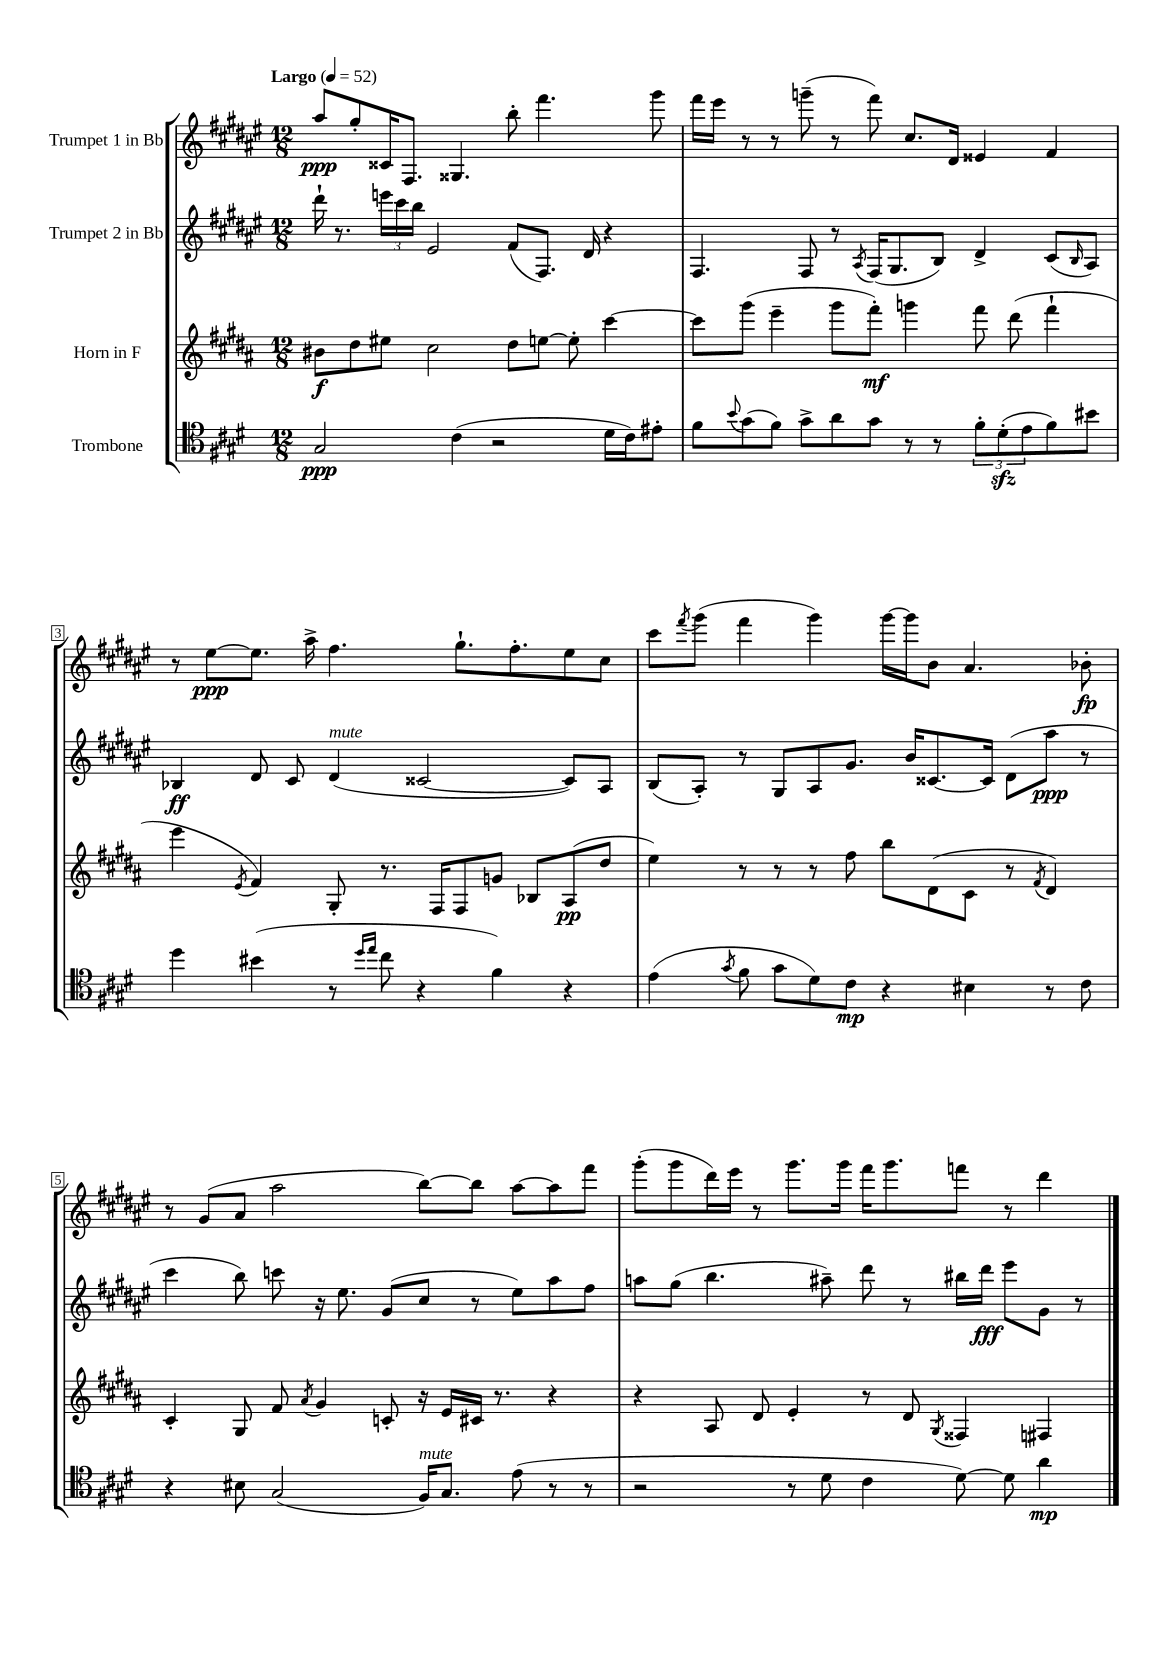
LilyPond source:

<<
\new StaffGroup <<
\new Staff = "s0" \with { instrumentName = "Trumpet 1 in Bb" } {
    \clef treble \key fis \major \numericTimeSignature \time 12/8 \tempo "Largo" 4 = 52
    ais''8\ppp gis''8-. cisis'16 fis8. gisis4. b''8-. fis'''4. gis'''8 |
    fis'''16 eis'''16 r8 r8 g'''8--( r8 fis'''8) cis''8. dis'16 eisis'4 fis'4 |
    r8 eis''8~\ppp eis''8. ais''16-> fis''4. gis''8.-! fis''8.-. eis''8 cis''8 |
    cis'''8 \acciaccatura { fis'''8 } gis'''8( fis'''4 gis'''4) gis'''16~ gis'''16 b'8 ais'4. bes'8-.\fp |
    r8 gis'8( ais'8 ais''2 b''8~) b''8 ais''8~ ais''8 fis'''8 |
    gis'''8-.( gis'''8 dis'''16) eis'''16 r8 gis'''8. gis'''16 fis'''16 gis'''8. f'''8 r8 dis'''4 \bar "|." |
}
\new Staff = "s1" \with { instrumentName = "Trumpet 2 in Bb" } {
    \clef treble \key fis \major \numericTimeSignature \time 12/8
    dis'''16-! r8. \tuplet 3/2 { e'''16 cis'''16 b''16 } eis'2 fis'8( fis8.) dis'16 r4 |
    fis4. fis8 r8 \acciaccatura { ais8 } fis16( gis8. b8) dis'4-> cis'8( \grace { b16 } ais8) |
    bes4\ff dis'8 cis'8 dis'4^\markup { \italic "mute" }( cisis'2~ cisis'8) ais8 |
    b8( ais8-.) r8 gis8 ais8 gis'8. b'16 cisis'8.~ cisis'16 dis'8( ais''8\ppp r8 |
    cis'''4 b''8) c'''8 r16 eis''8. gis'8( cis''8 r8 eis''8) ais''8 fis''8 |
    a''8 gis''8( b''4. ais''8--) dis'''8 r8 bis''16 dis'''16\fff eis'''8 gis'8 r8 \bar "|." |
}
\new Staff = "s2" \with { instrumentName = "Horn in F" } {
    \clef treble \key b \major \numericTimeSignature \time 12/8
    bis'8\f dis''8 eis''8 cis''2 dis''8 e''8~ e''8-. cis'''4~ |
    cis'''8 gis'''8( e'''4-- gis'''8 fis'''8-.\mf) g'''4 fis'''8 dis'''8( fis'''4-! |
    e'''4 \acciaccatura { e'8 } fis'4) gis8-. r8. fis16 fis8 g'8 bes8 ais8\pp( dis''8 |
    e''4) r8 r8 r8 fis''8 b''8 dis'8( cis'8 r8 \acciaccatura { fis'8 } dis'4) |
    cis'4-. gis8 fis'8 \acciaccatura { ais'8 } gis'4 c'8-. r16 e'16 cis'16 r8. r4 |
    r4 ais8 dis'8 e'4-. r8 dis'8 \acciaccatura { gis8 } fisis4 fis4 \bar "|." |
}
\new Staff = "s3" \with { instrumentName = "Trombone" } {
    \clef tenor \key e \major \numericTimeSignature \time 12/8
    gis2\ppp cis'4( r2 dis'16 cis'16) eis'8-. |
    fis'8 \appoggiatura { b'8 } gis'8( fis'8) gis'8-> a'8 gis'8 r8 r8 \tuplet 3/2 { fis'8-. dis'8-.\sfz( e'8 } fis'8) bis'8 |
    dis''4 bis'4( r8 \grace { dis''16 e''16 } cis''8 r4 fis'4) r4 |
    e'4( \acciaccatura { gis'8 } fis'8 gis'8 dis'8) cis'8\mp r4 bis4 r8 cis'8 |
    r4 bis8 gis2( fis16^\markup { \italic "mute" }) gis8. e'8( r8 r8 |
    r2 r8 dis'8 cis'4 dis'8~) dis'8 a'4\mp \bar "|." |
}
>>
>>
\layout { \context { \Score \override BarNumber.stencil = #(make-stencil-boxer 0.1 0.3 ly:text-interface::print) } }
